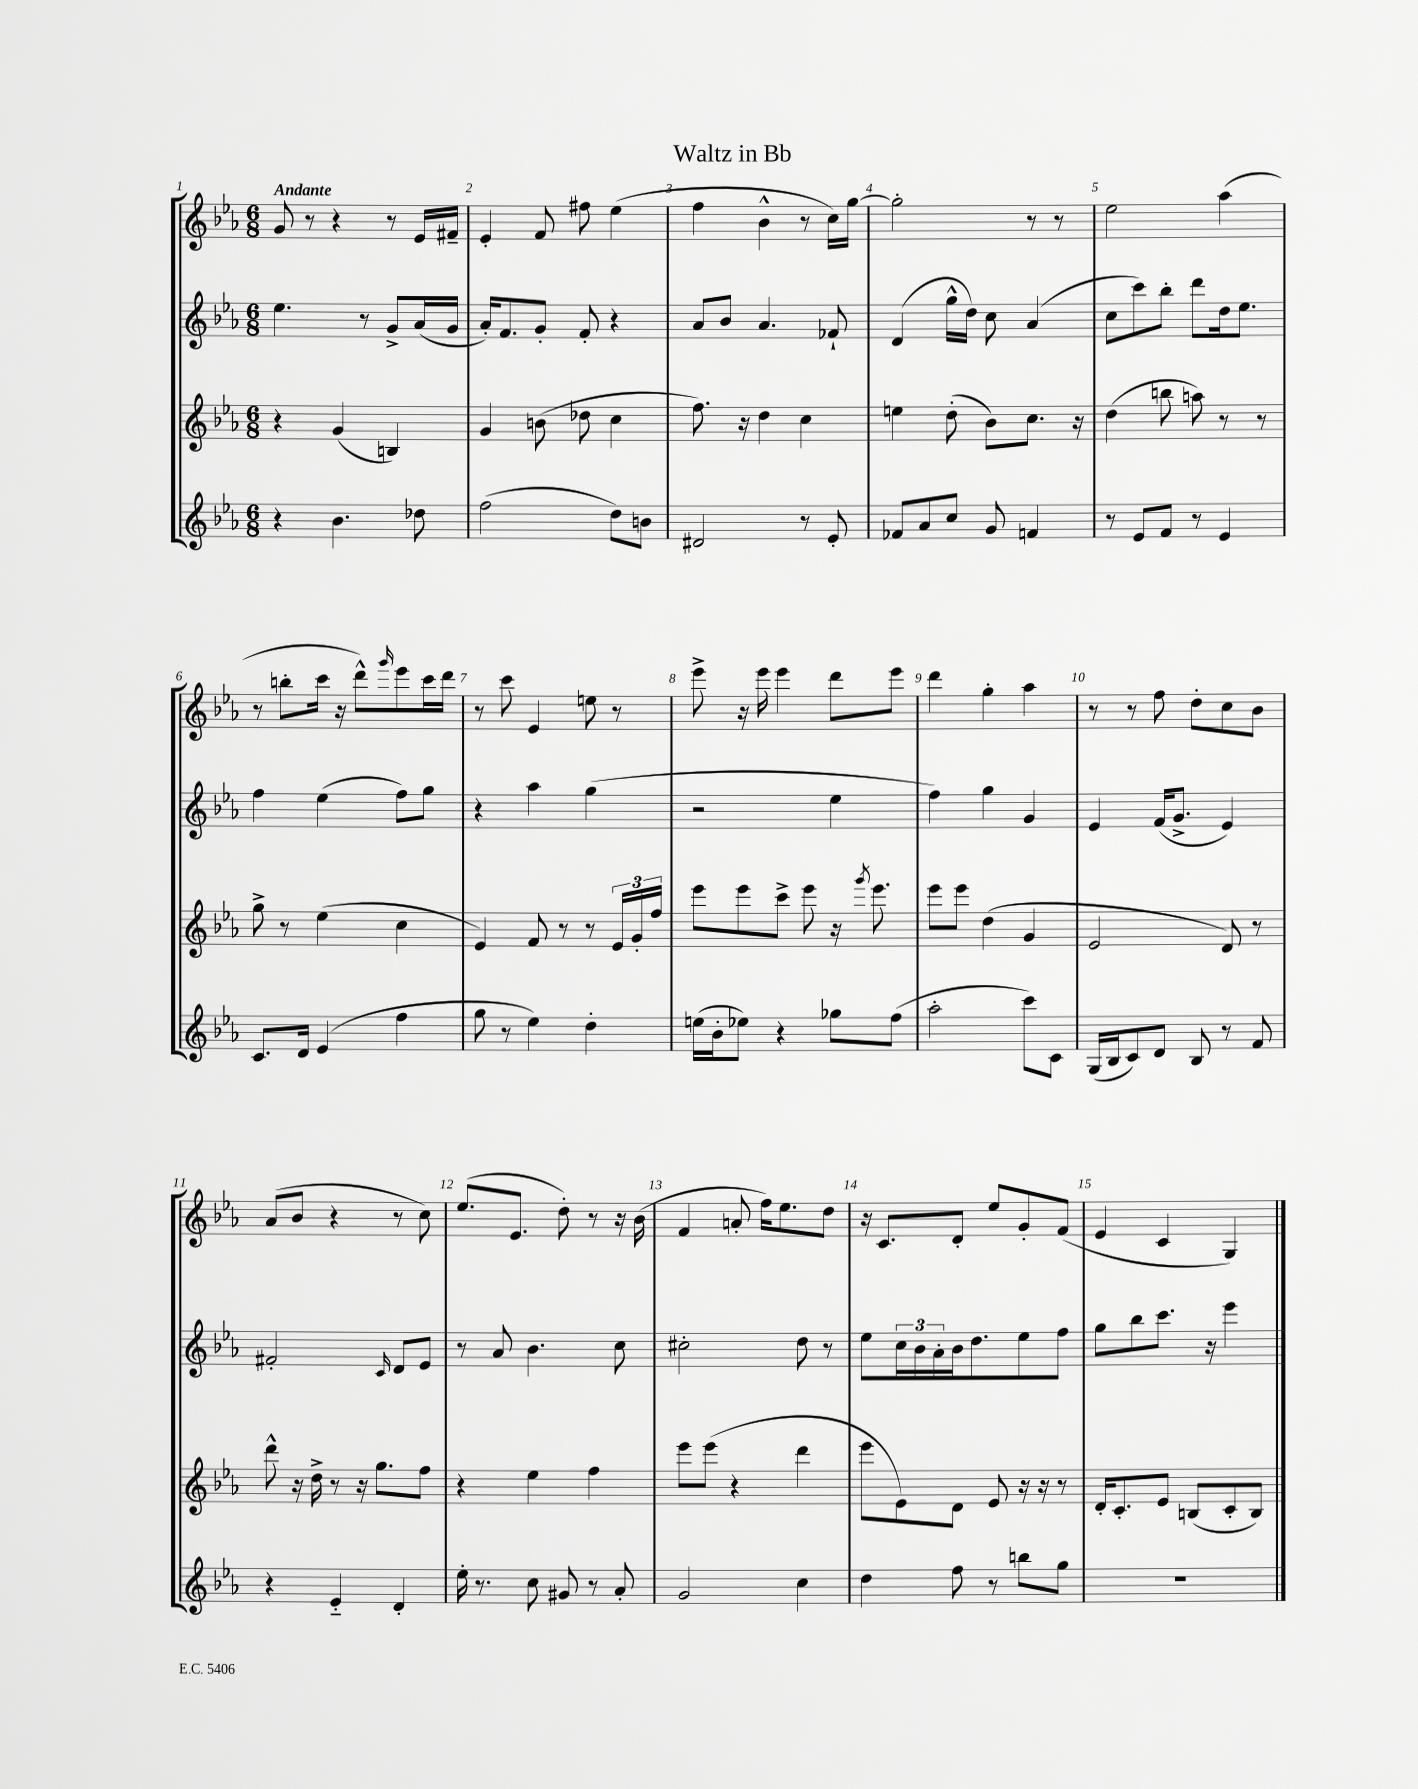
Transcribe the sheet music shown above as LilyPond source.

\header { title = "Waltz in Bb" }
<<
\new StaffGroup <<
\new Staff = "s0" {
    \clef treble \key ees \major \numericTimeSignature \time 6/8 \tempo "Andante"
    g'8 r8 r4 r8 ees'16 fis'16-- |
    ees'4-. f'8 fis''8 ees''4( |
    f''4 bes'4-^ r8 c''16) g''16~ |
    g''2-. r8 r8 |
    ees''2 aes''4( |
    r8 b''8-. c'''16 r16 d'''8-^) \grace { g'''16 } ees'''8 c'''16 d'''16 |
    r8 c'''8 ees'4 e''8 r8 |
    ees'''8-> r16 ees'''16 ees'''4 d'''8 ees'''8 |
    d'''4 g''4-. aes''4 |
    r8 r8 f''8 d''8-. c''8 bes'8 |
    aes'8( bes'8 r4 r8 c''8) |
    ees''8.( ees'8. d''8-.) r8 r16 bes'16( |
    f'4 a'8-. f''16) ees''8. d''8 |
    r16 c'8. d'8-. ees''8 g'8-. f'8( |
    ees'4 c'4 g4) \bar "|." |
}
\new Staff = "s1" {
    \clef treble \key ees \major \numericTimeSignature \time 6/8
    ees''4. r8 g'8-> aes'16( g'16 |
    aes'16-.) f'8. g'8-. f'8-. r4 |
    aes'8 bes'8 aes'4. fes'8-! |
    d'4( g''16-^ d''16) c''8 aes'4( |
    c''8 c'''8) bes''8-. d'''8 d''16 ees''8. |
    f''4 ees''4( f''8) g''8 |
    r4 aes''4 g''4( |
    r2 ees''4 |
    f''4) g''4 g'4 |
    ees'4 f'16( g'8.-> ees'4) |
    fis'2-. \grace { c'16 } d'8 ees'8 |
    r8 aes'8 bes'4. c''8 |
    cis''2-. d''8 r8 |
    ees''8 \tuplet 3/2 { c''16 bes'16 aes'16-. } bes'16 d''8. ees''8 f''8 |
    g''8 bes''8 c'''8. r16 ees'''4 \bar "|." |
}
\new Staff = "s2" {
    \clef treble \key ees \major \numericTimeSignature \time 6/8
    r4 g'4( b4) |
    g'4 b'8( des''8 c''4 |
    f''8.) r16 d''4 c''4 |
    e''4 d''8-.( bes'8) c''8. r16 |
    d''4( b''8 a''8) r8 r8 |
    g''8-> r8 ees''4( c''4 |
    ees'4) f'8 r8 r8 \tuplet 3/2 { ees'16 g'16-. f''16 } |
    ees'''8 ees'''8 c'''8-> ees'''8 r16 \acciaccatura { g'''8 } ees'''8. |
    ees'''8 ees'''8 d''4( g'4 |
    ees'2 d'8) r8 |
    d'''8-^ r16 d''16-> r8 r16 g''8. f''8 |
    r4 ees''4 f''4 |
    ees'''8 ees'''8( r4 d'''4 |
    ees'''8 ees'8) d'8 ees'8 r16 r16 r8 |
    d'16-. c'8.-. ees'8 b8( c'8-. b8) \bar "|." |
}
\new Staff = "s3" {
    \clef treble \key ees \major \numericTimeSignature \time 6/8
    r4 bes'4. des''8 |
    f''2( d''8) b'8 |
    dis'2 r8 ees'8-. |
    fes'8 aes'8 c''8 g'8 f'4 |
    r8 ees'8 f'8 r8 ees'4 |
    c'8. d'16 ees'4( f''4 |
    g''8 r8 ees''4) d''4-. |
    e''16( bes'16-. ees''8) r4 ges''8 f''8( |
    aes''2-. c'''8) c'8 |
    g16( bes16 c'8) d'8 bes8 r8 f'8 |
    r4 ees'4-_ d'4-. |
    ees''16-. r8. c''8 gis'8 r8 aes'8-. |
    g'2 c''4 |
    d''4 f''8 r8 b''8 g''8 |
    R2. \bar "|." |
}
>>
>>
\layout { \context { \Score \override BarNumber.break-visibility = ##(#f #t #t) barNumberVisibility = #all-bar-numbers-visible } }
